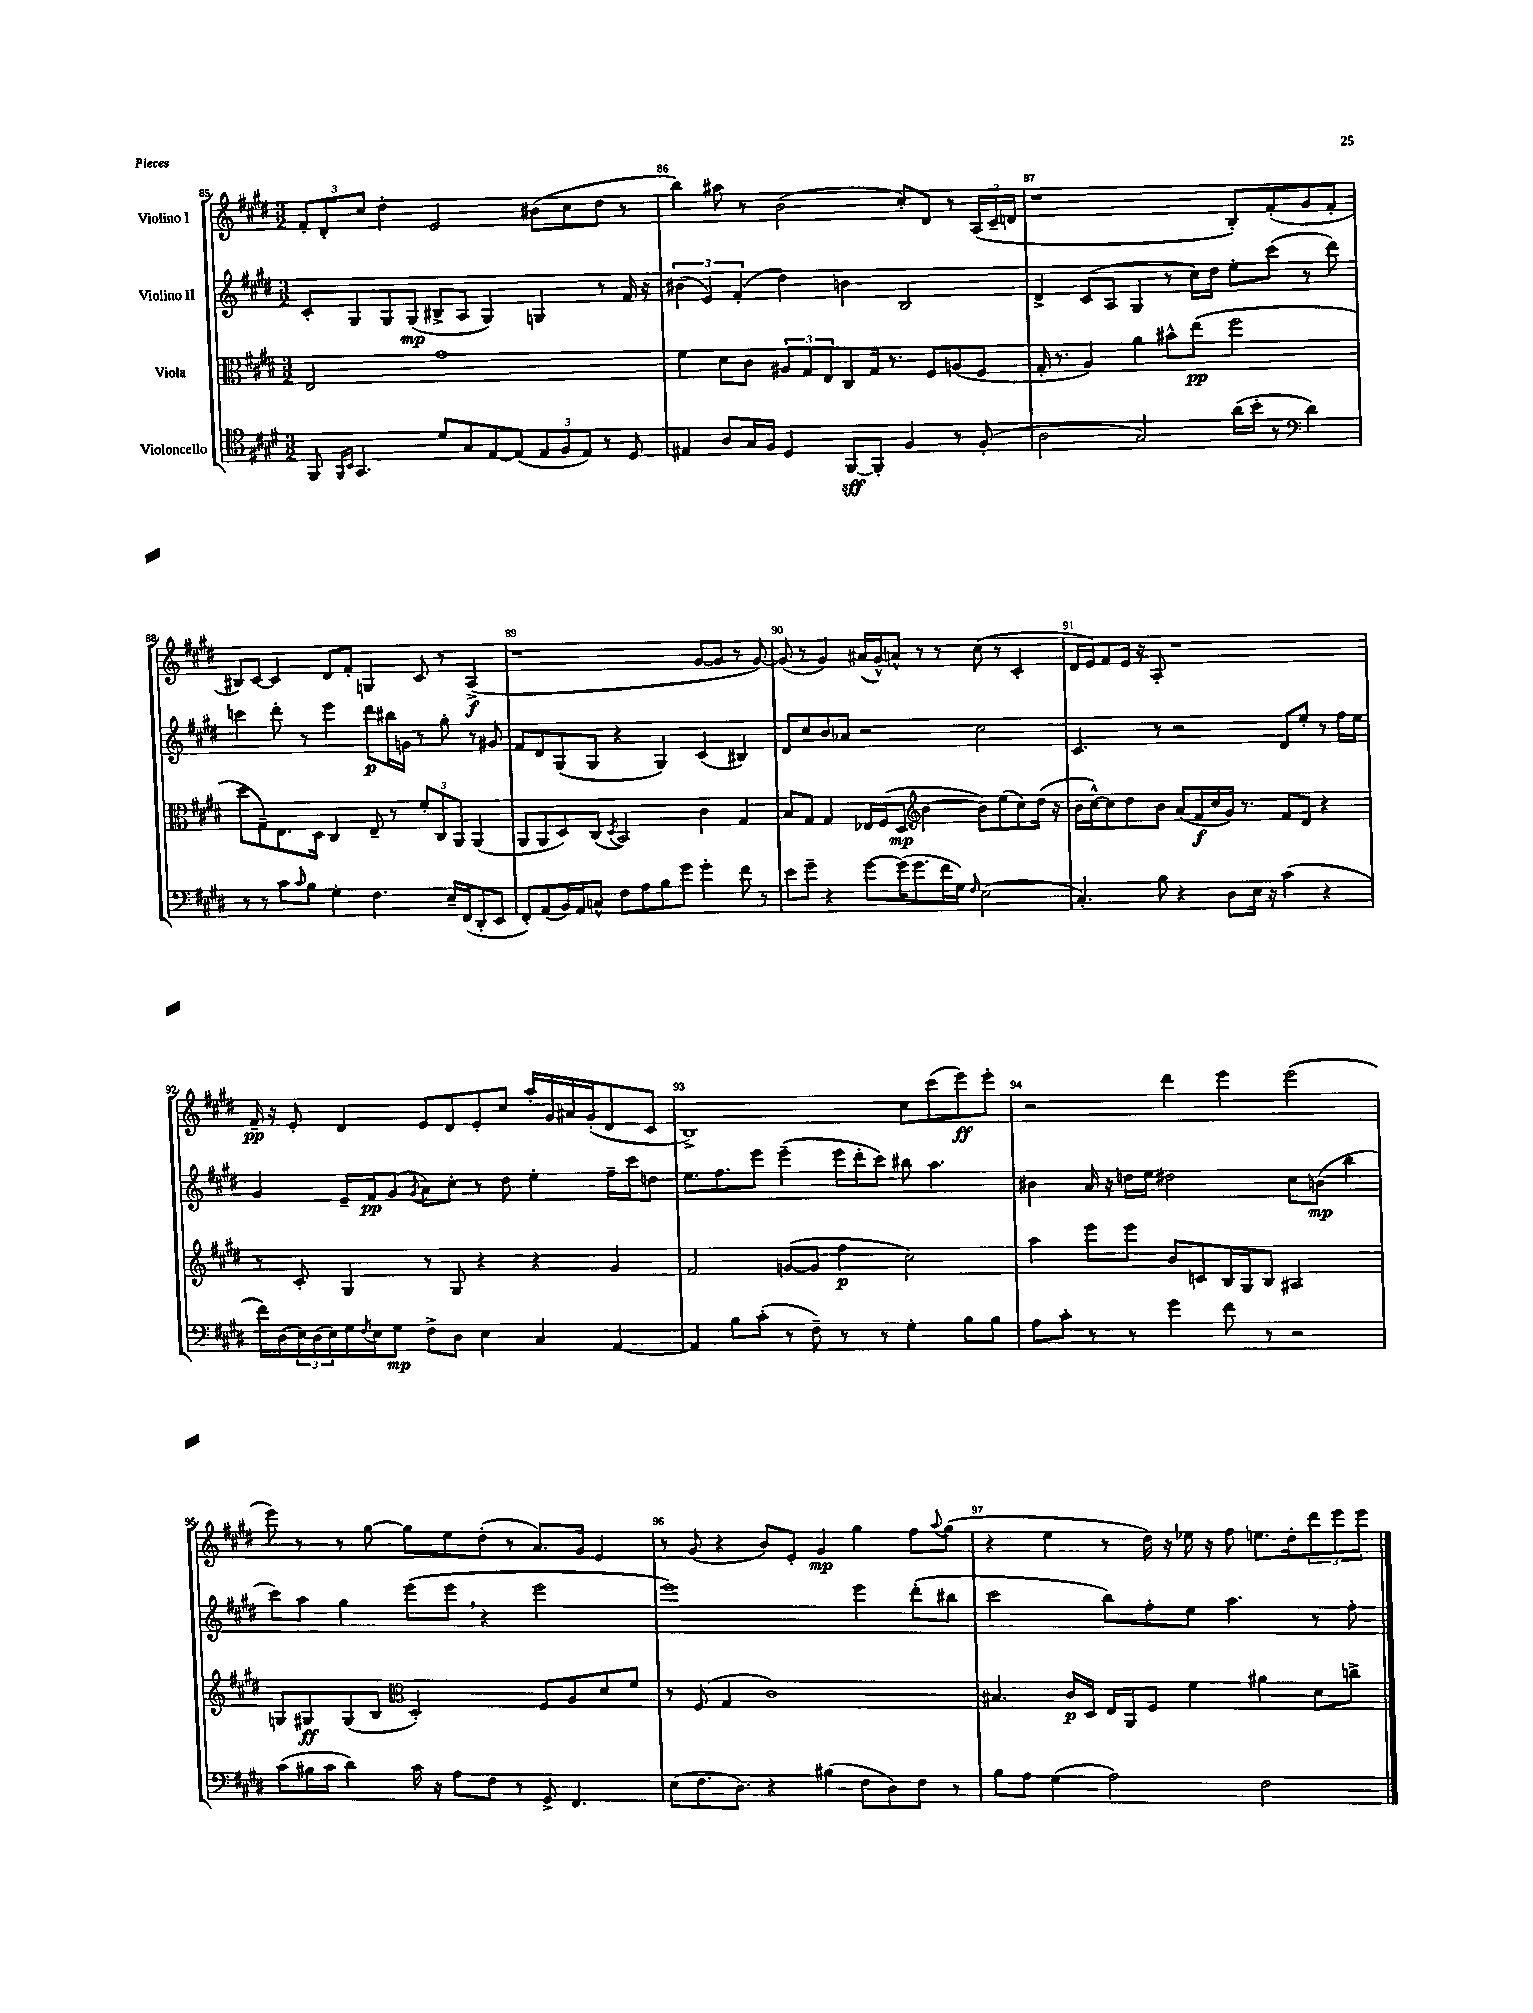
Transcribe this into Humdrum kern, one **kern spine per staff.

**kern	**kern	**kern	**kern
*staff4	*staff3	*staff2	*staff1
*clefC4	*clefC3	*clefG2	*clefG2
*k[f#c#g#d#]	*k[f#c#g#d#]	*k[f#c#g#d#]	*k[f#c#g#d#]
*M3/2	*M3/2	*M3/2	*M3/2
8FF#	2E	8c#'	12f#'
.	.	.	12d#'
16qqFF#	.	.	.
16qqBB	.	.	.
4.GG#	.	8G#	.
.	.	.	12cc#
.	.	8G#	4dd#'
.	.	(8G#	.
8d#	1g#	8B#^	2e
8G#	.	8A	.
[8E	.	4G#)	.
(8E]	.	.	.
12E	.	4G	(8b#
12F#	.	.	.
.	.	.	8cc#
12E)	.	.	.
8r	.	8r	8dd#
8D#	.	16f#	8r
.	.	16r	.
=	=	=	=
4E#	4f#	(6b#	4bb)
.	.	6e)	.
8A	8d#	.	8aa#
.	.	(6f#'	.
16G#	8c#	.	8r
16F#	.	.	.
4D#	12A#	4dd#)	(2b
.	12G#	.	.
.	12E	.	.
[8FF#	8C#	4b	.
8FF#']	16G#	.	.
.	8.r	.	.
4F#	.	2B	8cc#')
.	8F#	.	8d#
8r	(8A	.	8r
(8F#'	8F#	.	(24A
.	.	.	24c#~
.	.	.	24d
=	=	=	=
2A	16G#'	4d#^	1r
.	8.r	.	.
.	4A)	(8c#	.
.	.	8A	.
2G#)	4a	4G#	.
.	8b#^^	8r	.
.	(8ee	16cc#)	.
.	.	16dd#	.
(16a	2ff#	8ee'	8B')
16b'	.	.	.
8r	.	(8ccc#	(8f#'
*clefF4	*	*	*
4d#)	.	8r	8g#
.	.	8ddd#)	8f#'
=	=	=	=
8r	8dd#	4ccc	8B#)
8r	8G#~)	.	[8c#
8c#	8.E	8ddd#'	4c#]
16qqc#	.	.	.
8B	.	8r	.
.	16D#	.	.
4G#'	4C#	4eee	8d#
.	.	.	8f#'
4.F#	8E~	8ddd#	4G
.	8r	16bb#	.
.	.	16g	.
.	12f#'	8r	8c#
.	12C#	.	.
16E~	.	8gg#'	8r
.	12AA	.	.
(16FF#	.	.	.
8DD#'	(4AA	8r	(4A^
8EE	.	8g#	.
=	=	=	=
8FF#')	8AA	8f#	1r
(8AA	8AA	8d#	.
16BB)	8D#)	(8G#	.
16AA	.	.	.
8C^^	(8C#	8G#	.
.	8qD#	.	.
8F#	2BB)	4r	.
8A	.	.	.
8B	.	4G#)	.
8g#	.	.	.
4g#'	4c#	(4c#	[8g#
.	.	.	8g#]
8f#	4G#	4B#)	8r
8r	.	.	[8g#)
=	=	=	=
8e	8B	8d#	(8g#]
8g#~	8G#	8cc#	8r
4r	4G#	8b	4g#)
.	.	8a-	.
[8g#	16E-	2r	(16a#
.	(16F#	.	16g#^^)
(16g#]	8D#	.	8a^^
8.g#	.	.	.
*	*clefG2	*	*
.	[4b	.	8r
16f#	.	.	8r
16G#)	.	.	.
16qqF#	.	.	.
(2E	8b])	2cc#	(8cc#
.	(8ee	.	8r
.	8cc#)	.	4c#'
.	(16dd#	.	.
.	16r	.	.
=	=	=	=
4.C#')	16b	4.c#	16d#
.	[16cc#^^)	.	16e)
.	8cc#]	.	8f#
.	8dd#	.	16e
.	.	.	16r
8B	8b	8r	8A'
4r	(8a	2r	1r
.	16f#	.	.
.	16cc#	.	.
8D#	16g#)	.	.
.	8.r	.	.
16E	.	.	.
16r	.	.	.
(4c#	8f#	8d#	.
.	8d#	8ee'	.
4r	4r	8r	.
.	.	16ff#	.
.	.	16ee	.
=	=	=	=
16f#)	8r	4g#	16f#~
(16D#	.	.	16r
24E)	8c#'	.	8e'
(24D#	.	.	.
24E)	.	.	.
16G#	4G#	16e~	4d#
8qF#	.	.	.
16E	.	16f#	.
8G#	.	(8g#	.
.	.	8qg#	.
8F#^	8r	8a)	8e
8D#	8G#	8cc#'	8d#
4E	4r	8r	8e'
.	.	8dd#	8cc#
4C#	4r	4ee'	16aa'
.	.	.	16g#
.	.	.	16a#
.	.	.	(16g#'
[4AA	4g#	16ff#~	8d#
.	.	16ccc#	.
.	.	8dd	8c#
=	=	=	=
4AA]	2f#	8.ee	1B^)
.	.	8.ff#	.
8B	.	.	.
(8c#'	.	8eee	.
8r	([8g	(4eee~	.
8F#~)	8g]	.	.
8r	4ff#	16eee	.
.	.	16ddd#'	.
8r	.	8ccc#)	.
4G#'	2cc#)	8bb#	8cc#
.	.	4.aa	(8ccc#
8B	.	.	8eee)
8B	.	.	8eee'
=	=	=	=
8A	4aa	4b#	2r
8c#'	.	.	.
8r	8eee	16a	.
.	.	16r	.
8r	8eee	16dd	.
.	.	16ee	.
4g#	8b	2dd#	4ddd#
.	8c	.	.
8f#	16B	.	4eee
.	16G#	.	.
8r	8B	.	.
2r	2A#	8cc#	(2eee
.	.	(8b	.
.	.	4bb	.
=	=	=	=
(8c#	8G	8ccc#)	8eee)
16B#	8G#	8aa	8r
16c#	.	.	.
4d#)	(8G#	4gg#	8r
.	8B	.	[8gg#
*	*clefC3	*	*
16c#	2D#')	(8eee	8gg#]
16r	.	.	.
8A	.	8eee	8ee
8F#	.	4r	(8dd#'
8r	.	.	8r
8GG#^	8F#	2eee	8.a)
4.FF#	8A	.	.
.	.	.	16g#
.	8d#	.	4e
.	8f#	.	.
=	=	=	=
(8E	8r	1eee)	8r
8.F#	(8F#	.	(8g#
.	4G#	.	4r
8.D#)	.	.	.
4r	1c#)	.	8b)
.	.	.	8e'
(4B#	.	.	4g#
8F#	.	4eee	4gg#
8D#)	.	.	.
8F#	.	(8ddd#'	8ff#
.	.	.	8qqaa
8r	.	8bb#	(8gg#
=	=	=	=
8B	4.B#	2ccc#	4r
8A	.	.	.
(4G#	.	.	4ee
.	16c#	.	.
.	16D#	.	.
2A)	16E	8bb)	8r
.	16AA	.	.
.	8F#	8ff#'	16dd#)
.	.	.	16r
.	4f#	8ee	16ee-
.	.	.	16r
.	.	4.aa	8ff#
2F#	4a#	.	8.ee
.	.	.	16dd#'
.	8d#	8r	12ddd#
.	.	.	12eee
.	8cc^	8ff#'	.
.	.	.	12eee
==	==	==	==
*-	*-	*-	*-
